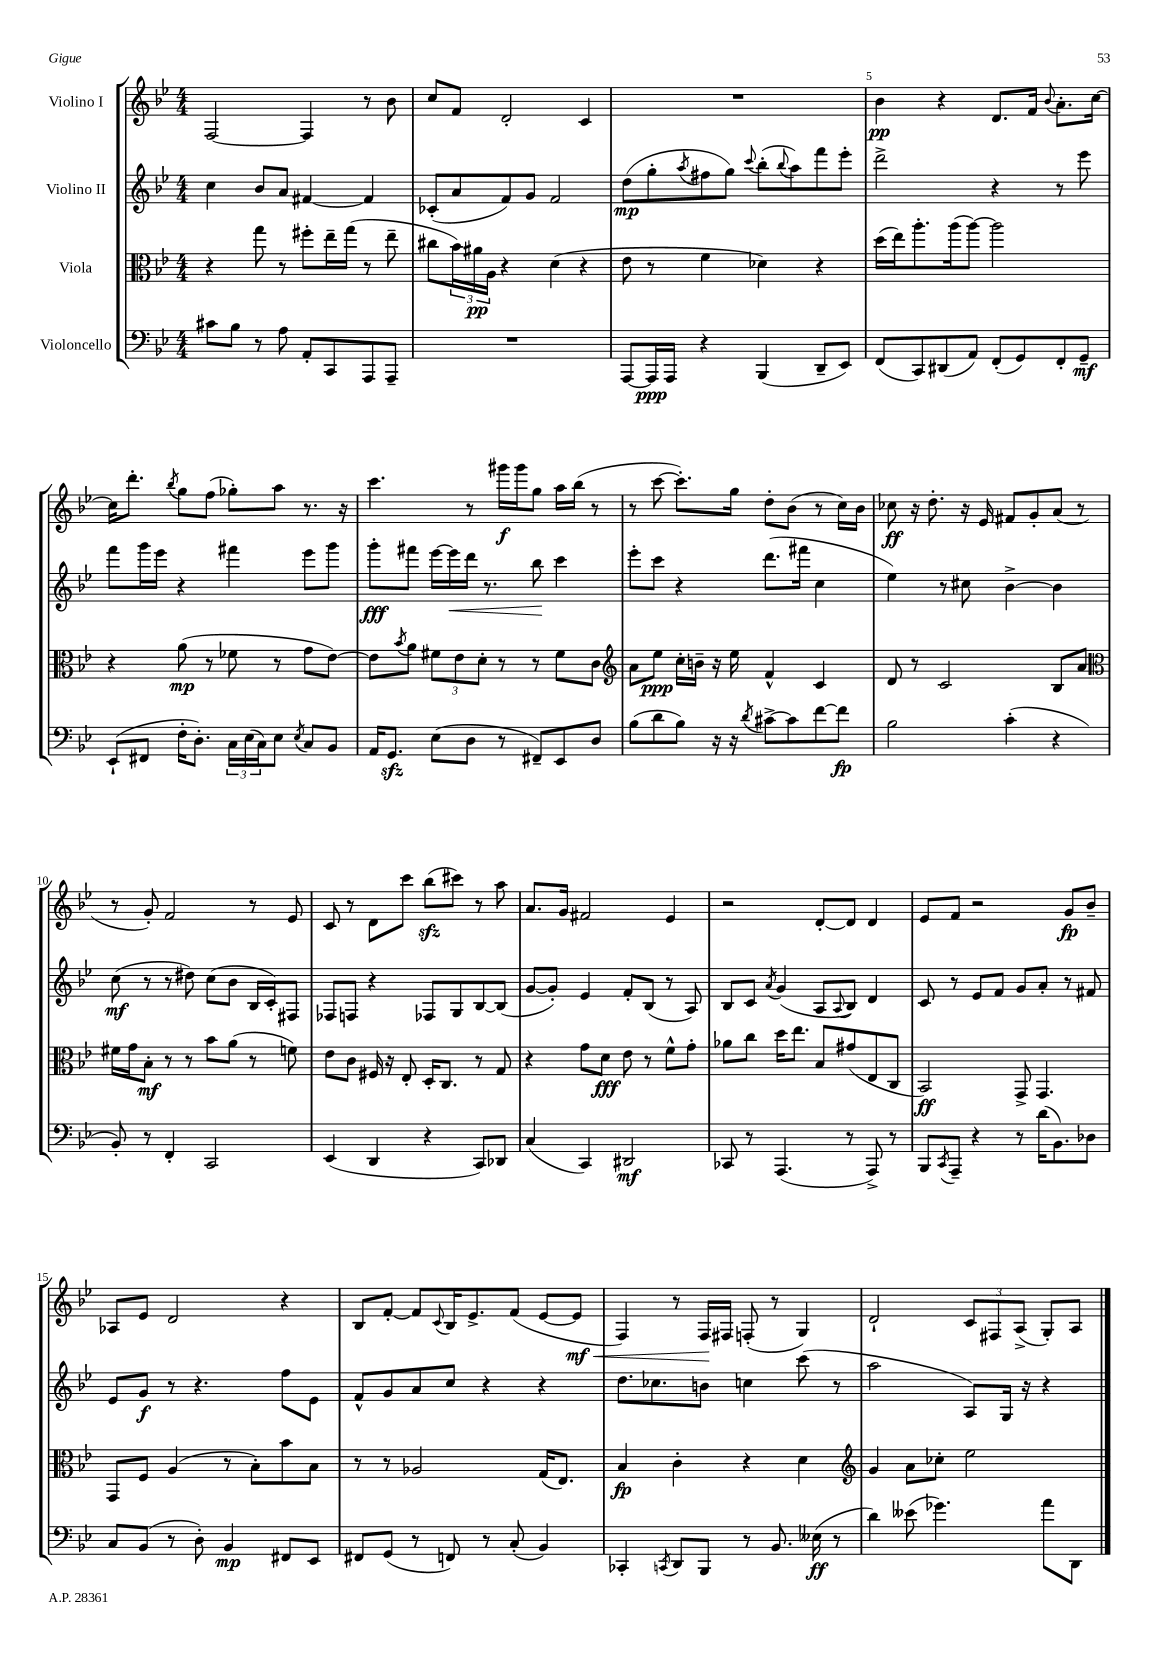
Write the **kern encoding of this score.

**kern	**kern	**kern	**kern
*staff4	*staff3	*staff2	*staff1
*clefF4	*clefC3	*clefG2	*clefG2
*k[b-e-]	*k[b-e-]	*k[b-e-]	*k[b-e-]
*M4/4	*M4/4	*M4/4	*M4/4
8c#	4r	4cc	[2F
8B-	.	.	.
8r	8gg	8b-	.
8A	8r	8a	.
8AA'	8ff#'	[4f#	4F]
8CC	16ee-~	.	.
.	(16gg	.	.
8AAA	8r	4f#]	8r
8AAA~	8ee-~	.	8b-
=	=	=	=
1r	8cc#	(8c-'	8cc
.	24b-)	8a	8f
.	24a#	.	.
.	24A	.	.
.	4r	8f)	2d'
.	.	8g	.
.	(4d	2f	.
.	4r	.	4c
=	=	=	=
[8AAA	8e-	(8dd	1r
16AAA]	8r	8gg'	.
16AAA	.	.	.
.	.	8qaa	.
4r	4f	8ff#	.
.	.	8gg)	.
.	.	8qqccc	.
(4BBB-	4d-)	(8bb-'	.
.	.	8qqbb-	.
.	.	8aa)	.
8DD~	4r	8fff	.
8EE-)	.	8eee-'	.
=	=	=	=
(8FF	(16dd	2ddd^	4b-
.	16ee-)	.	.
8CC)	8.aa'	.	.
(8DD#	.	.	4r
.	(16aa	.	.
8AA)	[8aa)	.	.
(8FF'	2aa]	4r	8.d
8GG)	.	.	.
.	.	.	16f
.	.	.	8qqb-
8FF'	.	8r	8.a'
8GG~	.	8eee-	.
.	.	.	[16cc
=	=	=	=
(8EE-`	4r	8fff	16cc]
.	.	.	8.ddd'
8FF#	.	16ggg	.
.	.	16eee-	.
.	.	.	8qbb-
16F'	(8a	4r	8gg
8.D')	.	.	.
.	8r	.	(8ff
24C	8f-	4fff#	8gg-')
(24E-	.	.	.
24C)	.	.	.
8E-	8r	.	8aa
8qE-	.	.	.
8C	8g	8eee-	8.r
8BB-	[8e-)	8ggg	.
.	.	.	16r
=	=	=	=
16AA	8e-]	8ggg'	4.ccc
8.GG	.	.	.
.	8qb-	.	.
.	8a	8fff#	.
(8E-	12f#	[16eee-	.
.	.	16eee-]	.
.	12e-	.	.
8D	.	16ddd	8r
.	12d'	.	.
.	.	8.r	.
8r	8r	.	16ggg#
.	.	.	16ggg#
8FF#~)	8r	8bb-	8gg
8EE-	8f#	4ccc	16aa
.	.	.	(16bb-
8D	8c	.	8r
=	=	=	=
*	*clefG2	*	*
(8B-	8a	8eee-'	8r
8d	8ee-	8ccc	[8ccc
8B-)	16cc'	4r	8.ccc'])
.	16b~	.	.
16r	16r	.	.
16r	16ee-	.	16gg
8qd	.	.	.
[8c#^	4f^^	(8.ddd	8dd'
8c#]	.	.	(8b-
.	.	16fff#	.
[8f	4c	4cc	8r
8f]	.	.	16cc)
.	.	.	16b-
=	=	=	=
2B-	8d	4ee-)	8cc-
.	8r	.	16r
.	.	.	8.dd'
.	2c	8r	.
.	.	8cc#	16r
.	.	.	16e-
(4c'	.	[4b-^	8f#
.	.	.	8g'
4r	8B-	4b-]	(8a
.	8a	.	8r
=	=	=	=
*	*clefC3	*	*
8BB-')	16f#	(8cc	8r
.	16g	.	.
8r	8B-'	8r	8g')
4FF'	8r	8r	2f
.	8r	8dd#)	.
2CC	8b-	(8cc	.
.	(8a	8b-	.
.	8r	16B-	8r
.	.	16c')	.
.	8f)	8F#	8e-
=	=	=	=
(4EE-	8e-	8F-	8c
.	8c	8F	8r
4DD	16F#	4r	8d
.	16r	.	.
.	8E-'	.	8ccc
4r	16D'	8F-	(8bb-
.	8.C	.	.
.	.	8G	8ccc#)
8CC)	8r	[8B-	8r
8DD-	8G	(8B-]	8aa
=	=	=	=
(4C	4r	[8g	8.a
.	.	8g'])	.
.	.	.	16g
4CC)	8g	4e-	2f#
.	8d	.	.
2DD#	8e-	8f'	.
.	8r	(8B-	.
.	8f^^	8r	4e-
.	8g'	8A)	.
=	=	=	=
8CC-	8a-	8B-	2r
8r	8cc	8c	.
.	.	8qa	.
(4.AAA	16dd	(4g	.
.	8.ee-	.	.
.	8B-	8A	[8d'
.	.	8qqA	.
8r	(8g#	8B-)	8d]
8AAA^)	8E-	4d	4d
8r	8C	.	.
=	=	=	=
8BBB-	2BB-)	8c	8e-
8qCC	.	.	.
8AAA~	.	8r	8f
4r	.	8e-	2r
.	.	8f	.
8r	8GG^	8g	.
(16d	4.GG	8a'	.
8.BB-)	.	.	.
.	.	8r	8g
8D-	.	8f#	8b-~
=	=	=	=
8C	8GG	8e-	8A-
(8BB-	8F	8g	8e-
8r	(4A	8r	2d
8D')	.	4.r	.
4BB-	8r	.	.
.	8B-')	.	.
8FF#	8b-	8ff	4r
8EE-	8B-	8e-	.
=	=	=	=
8FF#	8r	8f^^	8B-
(8GG	8r	8g	[8f'
8r	2A-	8a	8f]
.	.	.	8qqc
8FF)	.	8cc	16B-
.	.	.	8.e-^
8r	.	4r	.
(8C'	.	.	(8f
4BB-)	(16G	4r	[8e-
.	8.E-)	.	.
.	.	.	8e-]
=	=	=	=
4CC-'	4B-	8.dd	4F)
.	.	8.cc-	.
8qCC	.	.	.
8DD	4c'	.	8r
8BBB-	.	8b	16F
.	.	.	16F#
8r	4r	4cc	(8F'
8.BB-	.	.	8r
.	4d	(8ccc	4G)
(16E--	.	.	.
8r	.	8r	.
=	=	=	=
*	*clefG2	*	*
4d)	4g	2aa	2d`
(8e--	8a	.	.
4.g-)	8cc-'	.	.
.	2ee-	8A)	12c
.	.	.	12F#
.	.	16G	.
.	.	.	(12A^
.	.	16r	.
8a	.	4r	8G')
8DD	.	.	8A
==	==	==	==
*-	*-	*-	*-
